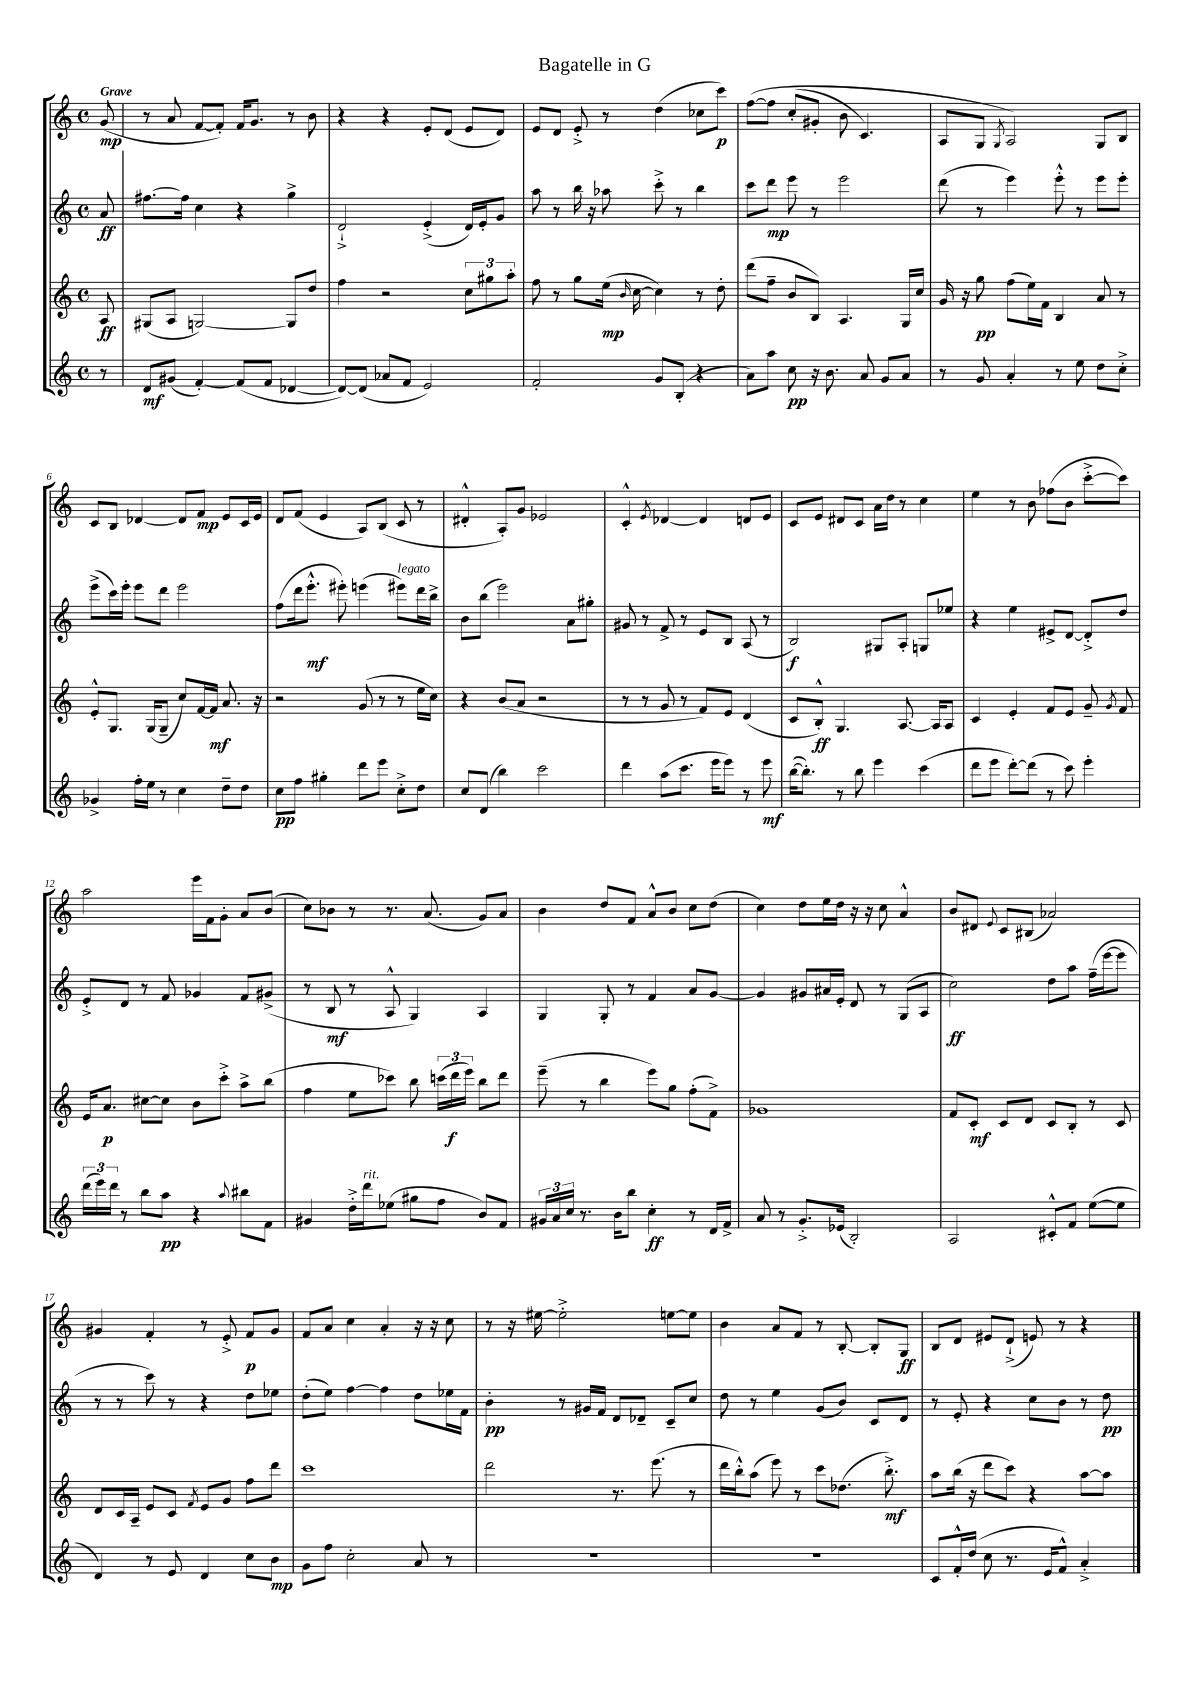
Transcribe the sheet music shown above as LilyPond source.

\header { title = "Bagatelle in G" }
<<
\new StaffGroup <<
\new Staff = "s0" {
    \clef treble \key c \major \defaultTimeSignature \time 4/4 \partial 8 \tempo "Grave"
    \autoBeamOff g'8\mp( |
    r8 a'8 f'8[~ f'8]-.) f'16[ g'8.] r8 b'8 |
    r4 r4 e'8[-. d'8]( e'8[ d'8]) |
    e'8[ d'8] e'8-.-> r8 d''4( ces''8[ c'''8]\p) |
    f''8[~\( f''8] c''8[-.( gis'8]-. b'8 c'4.) |
    a8[ g8] \acciaccatura { g8 } a2\) g8[ b8] |
    c'8[ b8] des'4~ des'8[ f'8]\mp e'8[ c'16 e'16] |
    d'8[ f'8]( e'4 a8[) b8]( c'8 r8 |
    dis'4-.-^ a8[-.) g'8] ees'2 |
    c'4-.-^ \acciaccatura { e'8 } des'4~ des'4 d'8[ e'8] |
    c'8[ e'8] dis'8[ c'8] a'16[ d''16] r8 c''4 |
    e''4 r8 b'8 fes''8[( b'8] c'''8[~-.-> c'''8]) |
    a''2 e'''16[ f'16 g'8]-. a'8[ b'8]( |
    c''8[) bes'8] r8 r8. a'8.( g'8[) a'8] |
    b'4 d''8[ f'8] a'8[-^ b'8] c''8[ d''8]( |
    c''4) d''8[ e''16 d''16] r16 r16 c''8 a'4-^ |
    b'8[ dis'8] \appoggiatura { e'8 } c'8[ bis8]( aes'2) |
    gis'4 f'4-. r8 e'8-.-> f'8[\p gis'8] |
    f'8[ a'8] c''4 a'4-. r16 r16 c''8 |
    r8 r16 eis''16~ eis''2-.-> e''8[~ e''8] |
    b'4 a'8[ f'8] r8 b8~-. b8[-. g8]\ff |
    b8[ d'8] eis'8[ d'8]-!->( e'8) r8 r4 \bar "|." |
}
\new Staff = "s1" {
    \clef treble \key c \major \defaultTimeSignature \time 4/4 \partial 8
    \autoBeamOff a'8\ff |
    fis''8.[~ fis''16] c''4 r4 g''4-> |
    d'2-!-> e'4-.->( d'16[) e'16-. g'8] |
    a''8 r8 b''16 r16 aes''8 c'''8-.-> r8 b''4 |
    c'''8[ d'''8]\mp e'''8 r8 e'''2 |
    d'''8( r8 e'''4) e'''8-.-^ r8 e'''8[ e'''8]-. |
    e'''8[->( c'''16) e'''16]-. e'''8[ d'''8] e'''2 |
    f''8[( d'''16 e'''8.]-.-^\mf eis'''8-.) e'''4( eis'''8[^\markup { \italic "legato" }) d'''16 b''16]-> |
    b'8[ b''8]( e'''2) a'8[ gis''8]-. |
    gis'8 r8 f'8-> r8 e'8[ b8] a8( r8 |
    b2\f) gis8[ a8]-. g8[ ees''8] |
    r4 e''4 eis'8[-> d'8]~ d'8[-.-> d''8] |
    e'8[-.-> d'8] r8 f'8 ges'4 f'8[ gis'8]->( |
    r8 b8\mf r8 a8-^ g4) a4 |
    g4 g8-. r8 f'4 a'8[ g'8]~ |
    g'4 gis'8[ ais'16 e'16]-. d'8 r8 g8[( a8] |
    c''2\ff) d''8[ a''8] f''16[--( e'''16~ e'''8] |
    r8 r8 c'''8) r8 r4 d''8[ ees''8] |
    d''8[-.( e''8]) f''4~ f''4 d''8[ ees''16 f'16] |
    b'4-.\pp r8 gis'16[ f'16] d'8[ des'8]-- c'8[-- c''8] |
    d''8 r8 e''4 g'8[( b'8]) c'8[ d'8] |
    r8 e'8-. r4 c''8[ b'8] r8 d''8\pp \bar "|." |
}
\new Staff = "s2" {
    \clef treble \key c \major \defaultTimeSignature \time 4/4 \partial 8
    \autoBeamOff a8\ff |
    gis8[( a8] g2~) g8[ d''8] |
    f''4 r2 \tuplet 3/2 { c''8[ gis''8 a''8]-. } |
    f''8 r8 g''8[ e''16]\mp( \grace { b'16 } c''16~ c''4) r8 d''8-. |
    d'''8[( f''8]-- b'8[ b8]) a4. g16[ c''16] |
    g'16 r16 g''8\pp f''8[( e''16) f'16] b4 a'8 r8 |
    e'8[-.-^ g8.] g16[( g8]-- c''8[) f'16~ f'16]\mf a'8. r16 |
    r2 g'8( r8 r8 e''16[ c''16]) |
    r4 b'8[( a'8] r2 |
    r8 r8 g'8 r8 f'8[) e'8] d'4( |
    c'8[ b8]-.-^\ff) g4. a8.~ a16[ a8] |
    c'4 e'4-. f'8[ e'8] g'8-- \acciaccatura { g'8 } f'8 |
    e'16[ a'8.]\p cis''8[~ cis''8] b'8[ c'''8]-.-> a''8[-> b''8]( |
    f''4 e''8[ ces'''8]) b''8 \tuplet 3/2 { c'''16[( d'''16\f e'''16]) } b''8[ d'''8] |
    e'''8--( r8 b''4 e'''8[) g''8] f''8[-.( f'8]->) |
    ges'1 |
    f'8[ c'8]-.\mf c'8[ d'8] c'8[ b8]-. r8 c'8 |
    d'8[ c'16 a16]-- e'8[ c'8] \acciaccatura { f'8 } e'8[ g'8] f''8[ d'''8] |
    c'''1 |
    d'''2 r8. e'''8.( r8 |
    d'''16[ b''16-.-^) a''8]( e'''8) r8 c'''8[ des''8.]( b''8.-.->\mf) |
    a''8[ b''16]( r16 d'''8[ c'''8]) r4 a''8[~ a''8] \bar "|." |
}
\new Staff = "s3" {
    \clef treble \key c \major \defaultTimeSignature \time 4/4 \partial 8
    \autoBeamOff r8 |
    d'8[\mf gis'8]( f'4~-.) f'8[( f'8] des'4~ |
    des'8[~) des'8]( aes'8[ f'8] e'2) |
    f'2-. g'8[ b8]-.( r4 |
    a'8[) a''8] c''8\pp r16 b'8. a'8 g'8[ a'8] |
    r8 g'8 a'4-. r8 e''8 d''8[ c''8]-.-> |
    ges'4-> f''16[-. e''16] r8 c''4 d''8[-- d''8] |
    c''8[\pp f''8] gis''4-. d'''8[ e'''8] c''8[-.-> d''8] |
    c''8[ d'8]( b''4) c'''2 |
    d'''4 a''8[( c'''8.] e'''16[ e'''8]) r8 e'''8\mf |
    b''16[~( b''8.]-.) r8 b''8 e'''4 c'''4( |
    d'''8[ e'''8] d'''8[~-.) d'''8]( r8 c'''8) e'''4-. |
    \tuplet 3/2 { d'''16[( e'''16) d'''16] } r8 b''8[ a''8]\pp r4 \appoggiatura { a''8 } bis''8[ f'8] |
    gis'4 d''16[-.-> d'''16^\markup { \italic "rit." } ees''8]( gis''8[ f''8] b'8[) f'8] |
    \tuplet 3/2 { gis'16[ a'16 c''16] } r8. b'16[ b''8] c''4-.\ff r8 d'16[ f'16]-> |
    a'8 r8 g'8.[-.-> ees'16]( b2-.) |
    a2 cis'8[-.-^ f'8] e''8[~( e''8] |
    d'4) r8 e'8 d'4 c''8[ b'8]\mp |
    g'8[ f''8] c''2-. a'8 r8 |
    R1 |
    R1 |
    c'8[ f'16-.-^ d''16]( c''8 r8. e'16[ f'8]-^) a'4-.-> \bar "|." |
}
>>
>>
